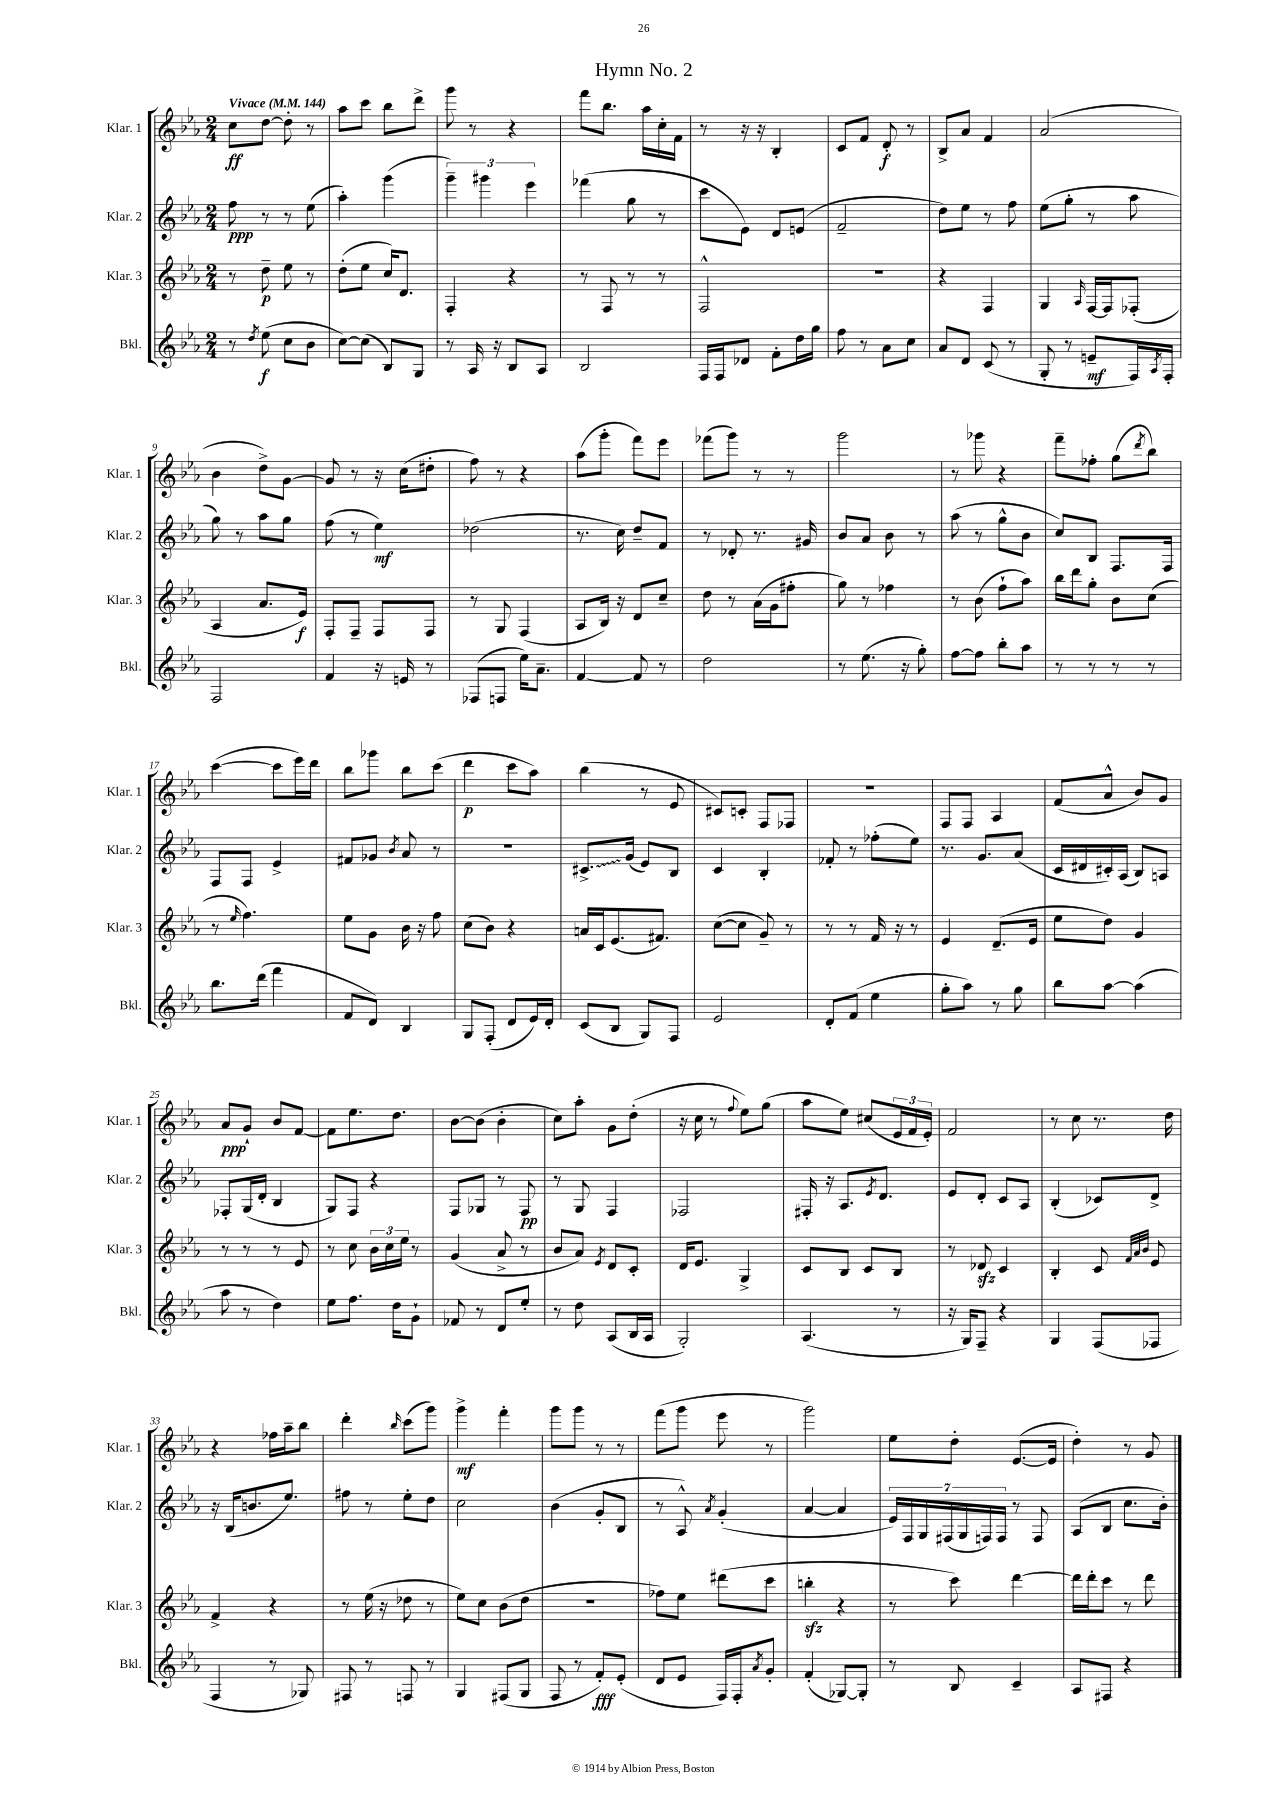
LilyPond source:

\header { title = "Hymn No. 2" }
<<
\new StaffGroup <<
\new Staff = "s0" \with { instrumentName = "Klar. 1" shortInstrumentName = "Klar. 1" } {
    \clef treble \key ees \major \numericTimeSignature \time 2/4 \tempo "Vivace" 4 = 144
    c''8\ff d''8~ d''8-. r8 |
    aes''8 c'''8 bes''8 d'''8-> |
    g'''8 r8 r4 |
    f'''8 bes''8. aes''16 c''16-. f'16 |
    r8 r16 r16 bes4-. |
    c'8 f'8 d'8-.\f r8 |
    bes8-> aes'8 f'4 |
    aes'2( |
    bes'4 d''8->) g'8~ |
    g'8 r8 r16 c''16( dis''8-. |
    f''8) r8 r4 |
    aes''8( g'''8-. f'''8) ees'''8 |
    fes'''8( g'''8) r8 r8 |
    g'''2 |
    r8 ges'''8 r4 |
    f'''8-- fes''8-. g''8( \acciaccatura { d'''8 } bes''8) |
    c'''4~( c'''8 ees'''16) d'''16 |
    bes''8 ges'''8 bes''8 c'''8( |
    d'''4\p c'''8 aes''8) |
    bes''4( r8 ees'8 |
    cis'8) c'8-. f8 fes8 |
    R2 |
    f8 f8 aes4 |
    f'8( aes'8-^ bes'8) g'8 |
    aes'8\ppp g'8-! bes'8 f'8~ |
    f'8 ees''8. d''8. |
    bes'8~ bes'8( bes'4-. |
    c''8) aes''8-. g'8 d''8-.( |
    r16 c''16 r8 \appoggiatura { f''8 } ees''8) g''8( |
    aes''8 ees''8) cis''8( \tuplet 3/2 { ees'16 f'16 ees'16-.) } |
    f'2 |
    r8 c''8 r8. d''16 |
    r4 fes''16 aes''16-- bes''8 |
    d'''4-. \grace { bes''16 } c'''8( g'''8) |
    g'''4->\mf f'''4-. |
    g'''8 g'''8 r8 r8 |
    f'''8( g'''8 ees'''8 r8 |
    g'''2) |
    ees''8 d''8-. ees'8.~( ees'16 |
    d''4-.) r8 g'8 \bar "|." |
}
\new Staff = "s1" \with { instrumentName = "Klar. 2" shortInstrumentName = "Klar. 2" } {
    \clef treble \key ees \major \numericTimeSignature \time 2/4
    f''8\ppp r8 r8 ees''8( |
    aes''4-.) g'''4( |
    \tuplet 3/2 { g'''4--) gis'''4 ees'''4 } |
    fes'''4( g''8 r8 |
    c'''8 ees'8) d'8 e'8( |
    f'2-- |
    d''8) ees''8 r8 f''8 |
    ees''8( g''8-. r8 aes''8 |
    g''8) r8 aes''8 g''8 |
    f''8( r8 ees''4\mf) |
    des''2( |
    r8. c''16) d''8-- f'8 |
    r8 des'8-. r8. gis'16 |
    bes'8 aes'8 bes'8 r8 |
    aes''8( r8 g''8-^ bes'8 |
    c''8) bes8 f8. f16 |
    f8 f8 ees'4-> |
    fis'8 ges'8 \acciaccatura { bes'8 } aes'8 r8 |
    R2 |
    \once \override Glissando.style = #'zigzag cis'8.->\glissando g'16( ees'8) bes8 |
    c'4 bes4-. |
    fes'8-. r8 fes''8-.( ees''8) |
    r8. g'8. aes'8( |
    c'16 dis'16 cis'16-.) aes16( bes8) a8 |
    fes8-. g16( d'16-. bes4 |
    g8) f8 r4 |
    f8 ges8 r8 f8\pp |
    r8 g8 f4 |
    fes2 |
    fis16-. r16 aes8. \acciaccatura { ees'8 } d'8. |
    ees'8 d'8-. c'8 aes8 |
    bes4-.( ces'8) d'8-> |
    r16 bes16( b'8. ees''8.) |
    fis''8 r8 ees''8-. d''8 |
    c''2 |
    bes'4( g'8-. bes8 |
    r8 aes8-^) \acciaccatura { aes'8 } g'4-.( |
    aes'4~ aes'4 |
    \tuplet 7/4 { ees'16) f16 g16 fis16( g16 f16) f16 } r8 f8 |
    aes8( bes8 c''8. bes'16-.) \bar "|." |
}
\new Staff = "s2" \with { instrumentName = "Klar. 3" shortInstrumentName = "Klar. 3" } {
    \clef treble \key ees \major \numericTimeSignature \time 2/4
    r8 d''8--\p ees''8 r8 |
    d''8-.( ees''8 c''16) d'8. |
    f4-. r4 |
    r8 f8 r8 r8 |
    f2-^ |
    R2 |
    r4 f4 |
    g4 \grace { aes16 } f16~ f16 fes8-.( |
    aes4 aes'8. ees'16\f) |
    f8-. f8-- f8 f8 |
    r8 g8 f4( |
    aes8 bes16) r16 d'8 c''8-- |
    d''8 r8 aes'16( g'16 fis''8-. |
    g''8) r8 fes''4 |
    r8 bes'8( f''8-! aes''8) |
    bes''16 d'''16 g''8-. bes'8 c''8( |
    r8 \grace { ees''16 } f''4.) |
    ees''8 g'8 bes'16 r16 f''8 |
    c''8( bes'8) r4 |
    a'16 c'16 ees'8.( fis'8.) |
    c''8~( c''8 g'8--) r8 |
    r8 r8 f'16 r16 r8 |
    ees'4 d'8.--( ees'16 |
    ees''8 d''8) g'4 |
    r8 r8 r8 ees'8 |
    r8 c''8 \tuplet 3/2 { bes'16 c''16 ees''16 } r8 |
    g'4( aes'8-> r8 |
    bes'8 aes'8) \acciaccatura { ees'8 } d'8 c'8-. |
    d'16 ees'8. g4-> |
    c'8 bes8 c'8 bes8 |
    r8 des'8\sfz c'4 |
    bes4-. c'8 \grace { f'32 aes'32 bes'32 } ees'8 |
    f'4-> r4 |
    r8 ees''16( r16 des''8 r8 |
    ees''8) c''8 bes'8( d''8 |
    R2 |
    fes''8) ees''8 dis'''8( c'''8 |
    b''4-.\sfz r4 |
    r8 c'''8) d'''4~ |
    d'''16 d'''16-. c'''8 r8 d'''8 \bar "|." |
}
\new Staff = "s3" \with { instrumentName = "Bkl." shortInstrumentName = "Bkl." } {
    \clef treble \key ees \major \numericTimeSignature \time 2/4
    r8 \acciaccatura { d''8 } ees''8\f( c''8 bes'8 |
    c''8~) c''8( bes8) g8 |
    r8 aes16 r16 bes8 aes8 |
    bes2 |
    f16 f16 des'8 f'8-. d''16 g''16 |
    f''8 r8 aes'8 c''8 |
    aes'8 d'8 c'8( r8 |
    g8-. r8 e'8--\mf f16) \acciaccatura { aes8 } f16-. |
    f2 |
    f'4 r16 e'16 r8 |
    fes8( f8 ees''16) aes'8.-- |
    f'4~ f'8 r8 |
    d''2 |
    r8 ees''8.( r16 g''8-.) |
    f''8~ f''8 bes''8-. aes''8 |
    r8 r8 r8 r8 |
    bes''8. d'''16( f'''4 |
    f'8 d'8) bes4 |
    g8 f8-.( d'8 ees'16) d'16-. |
    c'8( bes8 g8) f8 |
    ees'2 |
    d'8-. f'8( ees''4 |
    g''8-. aes''8) r8 g''8 |
    bes''8 aes''8~ aes''4( |
    aes''8 r8 d''4) |
    ees''8 f''8. d''16 g'8-! |
    fes'8 r8 d'8 ees''8-. |
    r8 d''8 aes8( bes16 aes16 |
    g2-.) |
    aes4.( r8 |
    r16 g16) f8-- r4 |
    g4 f8( fes8 |
    f4 r8 ges8) |
    fis8 r8 f8 r8 |
    g4 fis8( g8 |
    f8 r8 f'8-.\fff) ees'8-.( |
    d'8 ees'8 f16) f16-. \acciaccatura { aes'8 } g'8-. |
    f'4-.( ges8~) ges8-. |
    r8 bes8 c'4-- |
    aes8 fis8 r4 \bar "|." |
}
>>
>>
